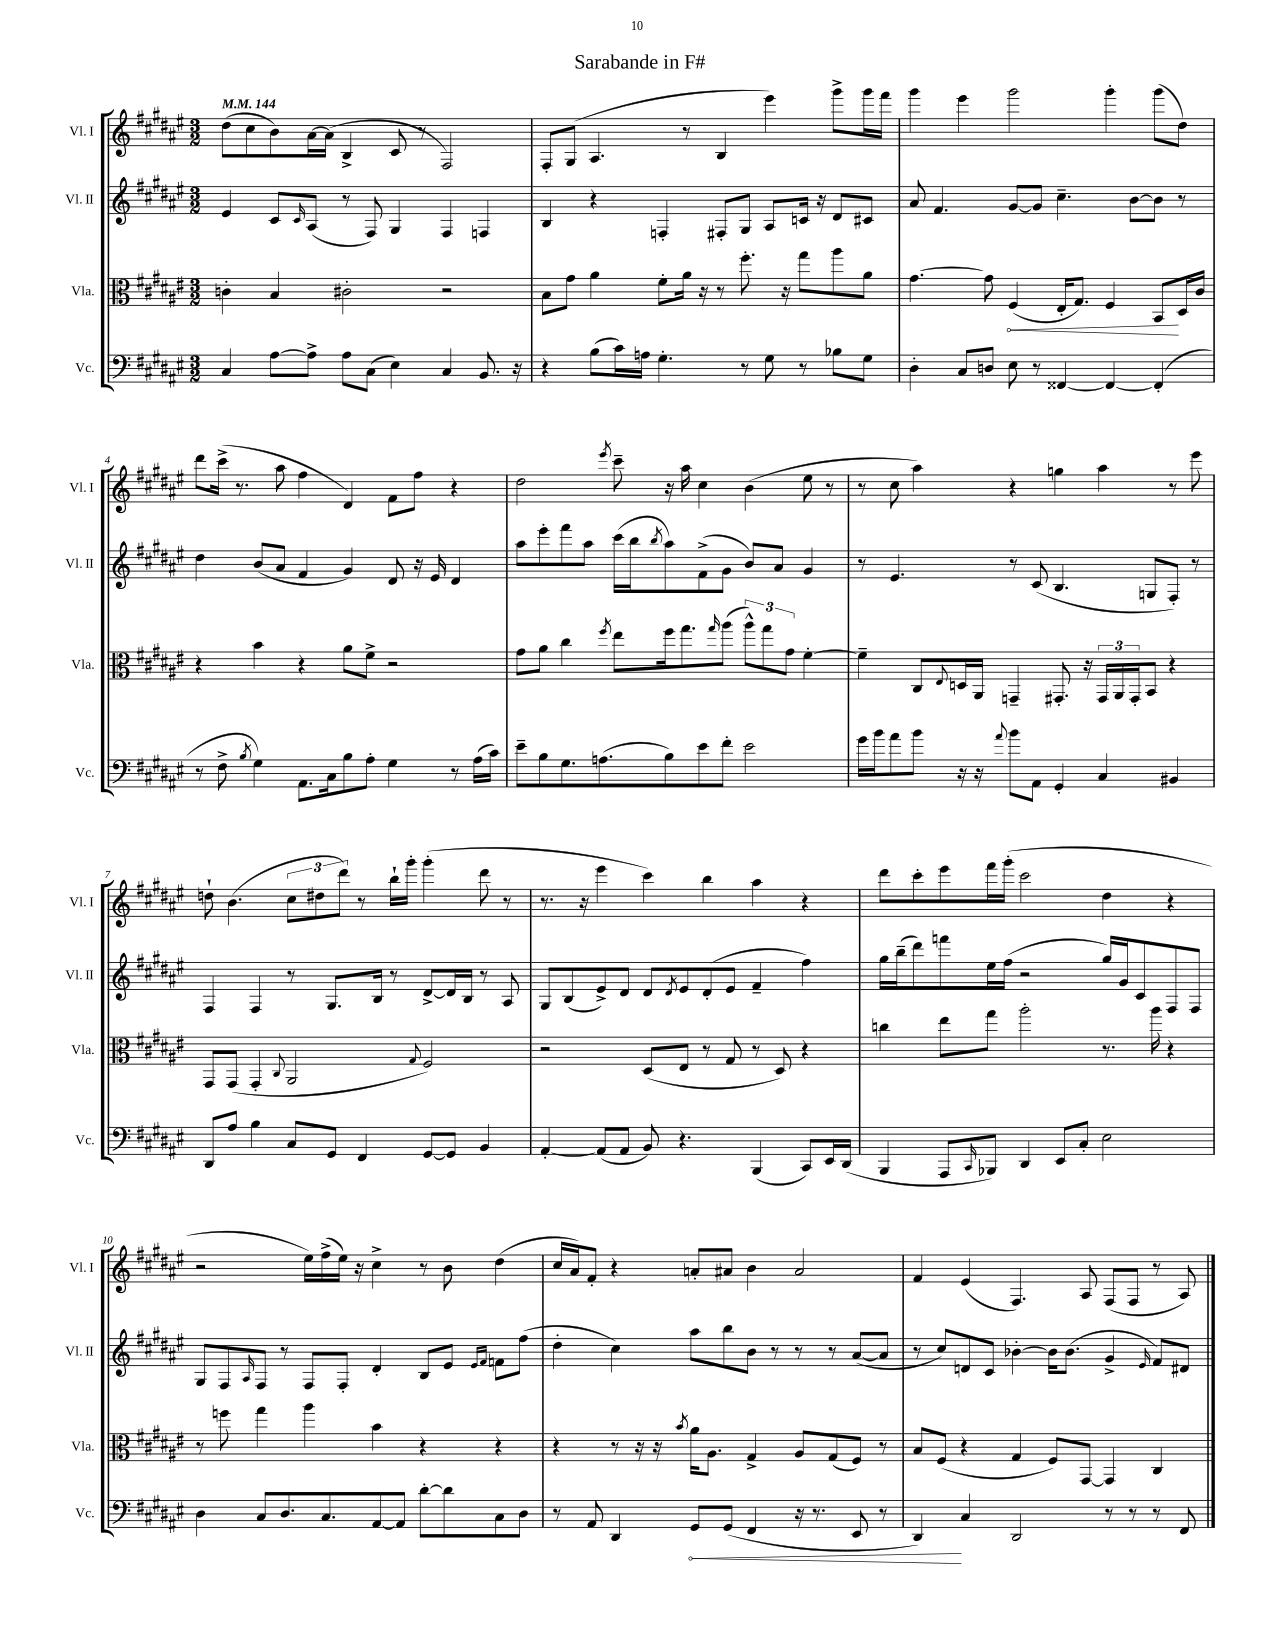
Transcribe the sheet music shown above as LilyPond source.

\header { title = "Sarabande in F#" }
<<
\new StaffGroup <<
\new Staff = "s0" \with { instrumentName = "Vl. I" shortInstrumentName = "Vl. I" } {
    \clef treble \key fis \major \numericTimeSignature \time 3/2 \tempo 4 = 144
    dis''8( cis''8 b'8) ais'16~ ais'16( b4-> cis'8 r8 fis2) |
    fis8-. gis8( ais4. r8 b4 eis'''4) gis'''8-> gis'''16 fis'''16 |
    gis'''4 eis'''4 gis'''2 gis'''4-. gis'''8( dis''8) |
    dis'''8 cis'''16->( r8. ais''8 fis''4 dis'4) fis'8 fis''8 r4 |
    dis''2 \acciaccatura { eis'''8 } cis'''8-- r16 ais''16 cis''4 b'4( eis''8 r8 |
    r8 cis''8 ais''4) r4 g''4 ais''4 r8 eis'''8 |
    d''8-! b'4.( \tuplet 3/2 { cis''8 dis''8 dis'''8) } r8 b''16-! gis'''16-. gis'''4-.( dis'''8 r8 |
    r8. r16 eis'''4 cis'''4) b''4 ais''4 r4 |
    dis'''8 cis'''8-. eis'''8 fis'''16 gis'''16-.( cis'''2 dis''4 r4 |
    r2 eis''16) fis''16->( eis''16) r16 cis''4-> r8 b'8 dis''4( |
    cis''16 ais'16) fis'8-. r4 a'8-. ais'8 b'4 ais'2 |
    fis'4 eis'4( fis4.) ais8 fis8( fis8 r8 ais8) \bar "|." |
}
\new Staff = "s1" \with { instrumentName = "Vl. II" shortInstrumentName = "Vl. II" } {
    \clef treble \key fis \major \numericTimeSignature \time 3/2
    eis'4 cis'8 \grace { cis'16 } ais8( r8 fis8) gis4 fis4 f4 |
    b4 r4 f4-. fis8-. gis8 ais8 c'16 r16 dis'8 cis'8 |
    ais'8 fis'4. gis'8~ gis'8 cis''4.-- b'8~ b'8 r8 |
    dis''4 b'8( ais'8 fis'4 gis'4) dis'8 r16 eis'16 dis'4 |
    ais''8 eis'''8-. fis'''8 ais''8 cis'''16( b''16 \acciaccatura { b''8 } ais''8) fis'8->( gis'8 b'8) ais'8 gis'4 |
    r8 eis'4. r8 cis'8( b4. g8 fis8-.) r8 |
    fis4 fis4 r8 gis8. b16 r8 dis'8~-> dis'16 b16 r8 ais8 |
    gis8 b8( eis'8->) dis'8 dis'8 \acciaccatura { dis'8 } eis'8 dis'8-.( eis'8 fis'4-- fis''4) |
    gis''16 b''16--( dis'''8) f'''8 eis''16 fis''16( r2 gis''16) gis'16 cis'8 fis8 fis8 |
    gis8 fis8 \grace { ais16 } fis8 r8 fis8 fis8-. dis'4-. b8 eis'8 \grace { eis'16 fis'16 } f'8 fis''8( |
    dis''4-. cis''4) ais''8 b''8 b'8 r8 r8 r8 ais'8~( ais'8 |
    r8 cis''8) d'8 cis'8 bes'4~-. bes'16 bes'8.( gis'4-> \grace { eis'16 } fis'8) dis'8 \bar "|." |
}
\new Staff = "s2" \with { instrumentName = "Vla." shortInstrumentName = "Vla." } {
    \clef alto \key fis \major \numericTimeSignature \time 3/2
    c'4-. b4 cis'2-. r2 |
    b8 gis'8 ais'4 fis'8-. ais'16 r16 r8 fis''8.-. r16 gis''8 ais''8 ais'8 |
    gis'4.~ gis'8 \once \override Hairpin.circled-tip = ##t fis4\<( eis16-. gis8.) fis4 b,8\! dis16 cis'16 |
    r4 b'4 r4 ais'8 fis'8-> r2 |
    gis'8 ais'8 cis''4 \acciaccatura { fis''8 } eis''8 fis''16 gis''8. \grace { gis''16 } ais''8( \tuplet 3/2 { ais''8-^) gis''8 gis'8 } fis'4~-. |
    fis'4-- cis8 \appoggiatura { eis8 } d16 ais,16 g,4-- gis,8.-. r16 \tuplet 3/2 { gis,16 ais,16 gis,16-. } b,8 r4 |
    gis,8 gis,8( gis,4-. \appoggiatura { cis8 } ais,2 \appoggiatura { gis8 } fis2) |
    r2 dis8( eis8 r8 gis8 r8 dis8) r4 |
    c''4 eis''8 gis''8 ais''2-. r8. ais''16 r4 |
    r8 f''8 gis''4 ais''4 b'4 r4 r4 |
    r4 r8 r16 r16 \acciaccatura { b'8 } ais'16 ais8. gis4-> ais8 gis8( fis8) r8 |
    b8 fis8( r4 gis4 fis8) gis,8~ gis,4 cis4 \bar "|." |
}
\new Staff = "s3" \with { instrumentName = "Vc." shortInstrumentName = "Vc." } {
    \clef bass \key fis \major \numericTimeSignature \time 3/2
    cis4 ais8~ ais8-> ais8 cis8( eis4) cis4 b,8. r16 |
    r4 b8( cis'16) a16 gis4.-. r8 gis8 r8 bes8 gis8 |
    dis4-. cis8 d8 eis8 r8 fisis,4~ fisis,4~ fisis,4-.( |
    r8 fis8-> \acciaccatura { b8 } gis4) ais,8. cis16 b8 ais8-. gis4 r8 ais16( cis'16) |
    eis'8-- b8 gis8. a8.( b8) eis'8 fis'8-. eis'2 |
    gis'16 b'16 ais'8 b'8 r16 r16 \appoggiatura { ais'8 } b'8 ais,8 gis,4-. cis4 bis,4 |
    dis,8 ais8 b4 cis8 gis,8 fis,4 gis,8~ gis,8 b,4 |
    ais,4~-. ais,8( ais,8 b,8) r4. b,,4( cis,8) eis,16 dis,16( |
    b,,4 ais,,8 \grace { cis,16 } bes,,8) dis,4 eis,8 cis8-. eis2 |
    dis4 cis8 dis8. cis8. ais,8~ ais,8 dis'8~-. dis'8 cis8 dis8 |
    r8 ais,8 dis,4 \once \override Hairpin.circled-tip = ##t gis,8\< gis,8( fis,4 r16 r8. eis,8 r8 |
    dis,4\!) cis4 dis,2 r8 r8 r8 fis,8 \bar "|." |
}
>>
>>
